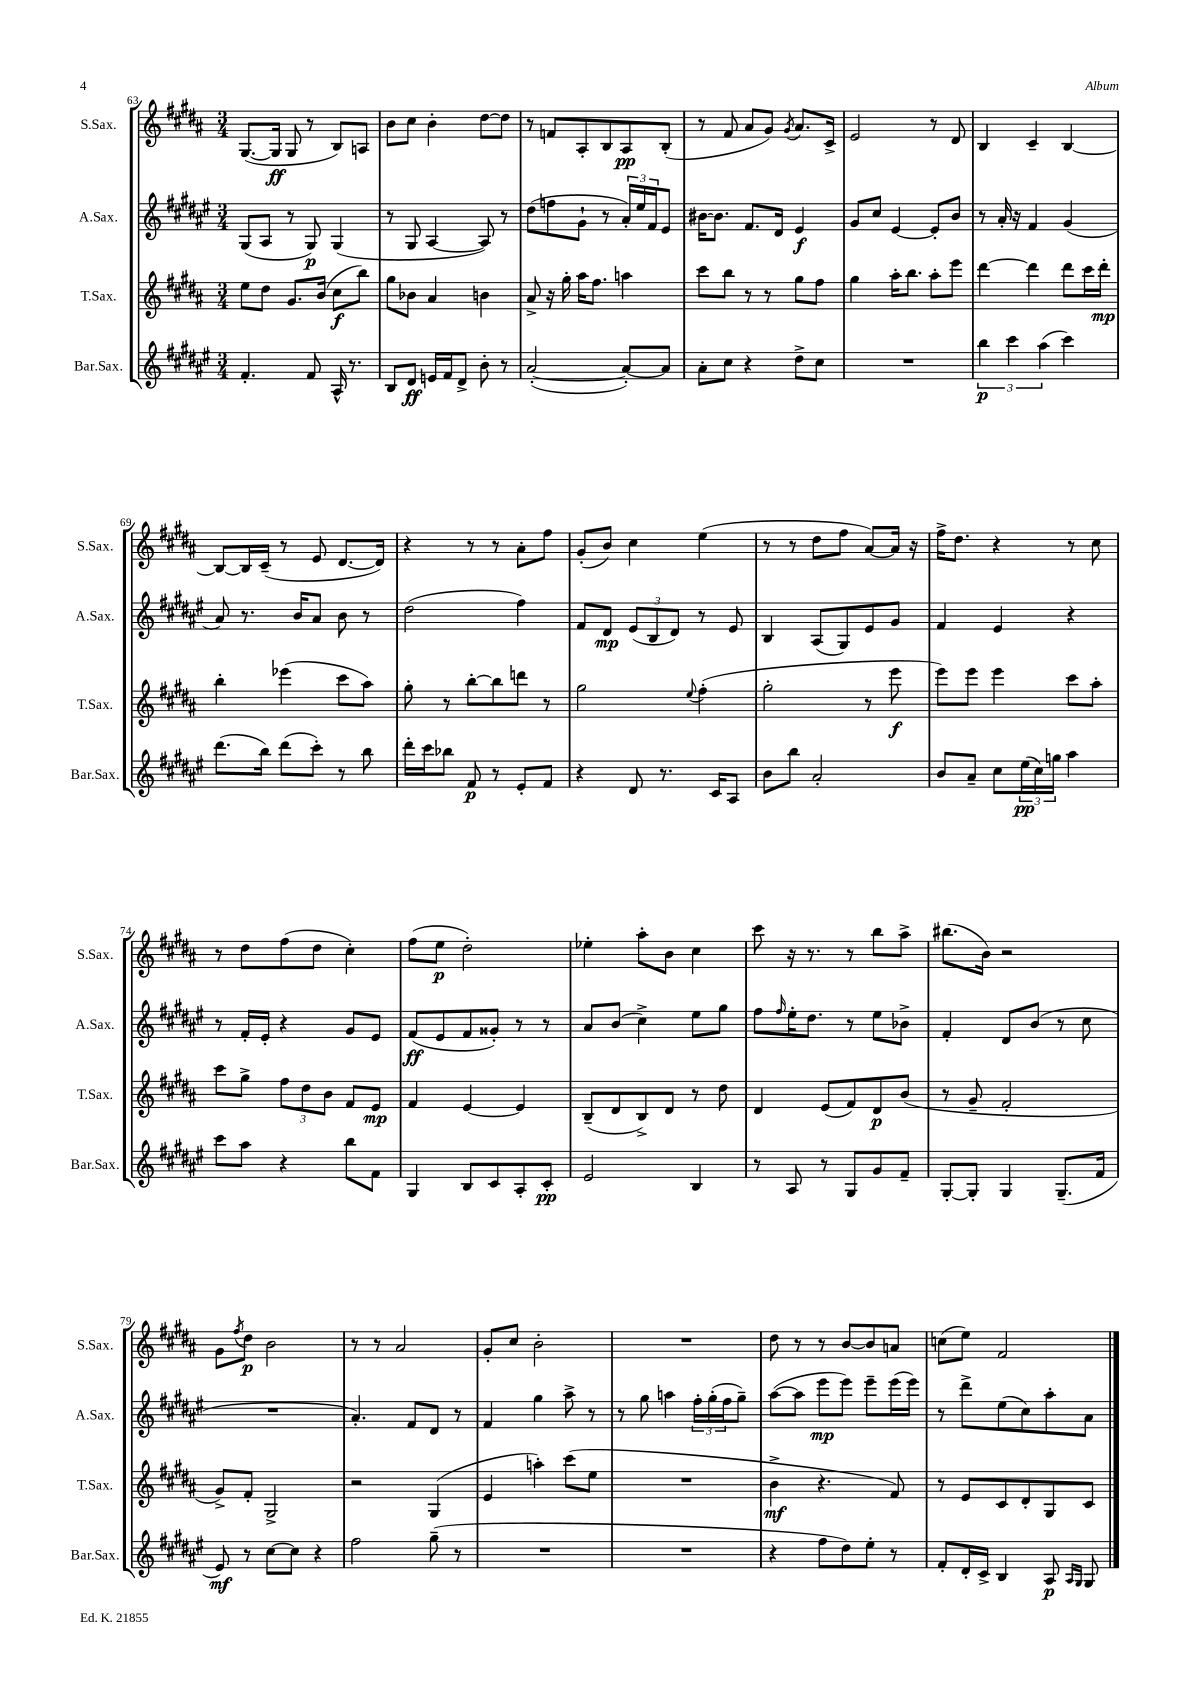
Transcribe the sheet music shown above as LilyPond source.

<<
\new StaffGroup <<
\new Staff = "s0" \with { instrumentName = "S.Sax." shortInstrumentName = "S.Sax." } {
    \clef treble \key b \major \numericTimeSignature \time 3/4
    gis8.~( gis16\ff gis8 r8 b8) a8 |
    b'8 cis''8 b'4-. dis''8~ dis''8 |
    r8 f'8 ais8-. b8 ais8\pp b8-.( |
    r8 fis'8 ais'8 gis'8) \acciaccatura { gis'8 } ais'8. cis'16-> |
    e'2 r8 dis'8 |
    b4 cis'4-- b4~ |
    b8~ b16 cis'16--( r8 e'8 dis'8.~ dis'16) |
    r4 r8 r8 ais'8-. fis''8 |
    gis'8-.( b'8) cis''4 e''4( |
    r8 r8 dis''8 fis''8 ais'8~) ais'16 r16 |
    fis''16-> dis''8. r4 r8 cis''8 |
    r8 dis''8 fis''8( dis''8 cis''4-.) |
    fis''8( e''8\p dis''2-.) |
    ees''4-. ais''8-. b'8 cis''4 |
    cis'''8 r16 r8. r8 b''8 ais''8-> |
    bis''8.( b'16) r2 |
    gis'8 \acciaccatura { fis''8 } dis''8\p b'2 |
    r8 r8 ais'2 |
    gis'8-. cis''8 b'2-. |
    R2. |
    dis''8 r8 r8 b'8~ b'8 a'8 |
    c''8( e''8) fis'2 \bar "|." |
}
\new Staff = "s1" \with { instrumentName = "A.Sax." shortInstrumentName = "A.Sax." } {
    \clef treble \key fis \major \numericTimeSignature \time 3/4
    gis8( ais8 r8 gis8\p) gis4( |
    r8 gis8 ais4~ ais8) r8 |
    dis''8( f''8 gis'8-! r8 \tuplet 3/2 { ais'16-.) eis''16 fis'16 } eis'8 |
    bis'16~ bis'8. fis'8. dis'16 eis'4\f |
    gis'8 cis''8 eis'4~ eis'8-. b'8 |
    r8 ais'16-. r16 fis'4 gis'4( |
    ais'8) r8. b'16 ais'8 b'8 r8 |
    dis''2( fis''4) |
    fis'8 dis'8\mp \tuplet 3/2 { eis'8( b8 dis'8) } r8 eis'8 |
    b4 ais8( gis8) eis'8 gis'8 |
    fis'4 eis'4 r4 |
    r8 fis'16-. eis'16-. r4 gis'8 eis'8 |
    fis'8\ff( eis'8 fis'8 gisis'8-.) r8 r8 |
    ais'8 b'8( cis''4->) eis''8 gis''8 |
    fis''8 \grace { fis''16 } eis''16-. dis''8. r8 eis''8 bes'8-> |
    fis'4-. dis'8 b'8( r8 cis''8 |
    R2. |
    ais'4.-.) fis'8 dis'8 r8 |
    fis'4 gis''4 ais''8-> r8 |
    r8 gis''8 a''4 \tuplet 3/2 { fis''16-. gis''16-.( fis''16 } gis''8--) |
    ais''8~( ais''8 eis'''8\mp eis'''8) eis'''8-- eis'''16( eis'''16) |
    r8 dis'''8-> eis''8( cis''8) ais''8-. ais'8 \bar "|." |
}
\new Staff = "s2" \with { instrumentName = "T.Sax." shortInstrumentName = "T.Sax." } {
    \clef treble \key b \major \numericTimeSignature \time 3/4
    e''8 dis''8 gis'8. b'16( cis''8\f b''8) |
    gis''8 bes'8 ais'4 b'4 |
    ais'8-> r16 gis''16-. ais''16 fis''8. a''4 |
    cis'''8 b''8 r8 r8 gis''8 fis''8 |
    gis''4 ais''16-. b''8. ais''8-. e'''8 |
    dis'''4~ dis'''4 dis'''8 cis'''16 dis'''16-.\mp |
    b''4-. ees'''4( cis'''8 ais''8) |
    gis''8-. r8 b''8~-. b''8 d'''8 r8 |
    gis''2 \appoggiatura { e''8 } fis''4-.( |
    gis''2-. r8 e'''8\f |
    e'''8) e'''8 e'''4 cis'''8 ais''8-. |
    cis'''8 gis''8-> \tuplet 3/2 { fis''8 dis''8 b'8 } fis'8 e'8\mp |
    fis'4 e'4~ e'4 |
    b8--( dis'8 b8->) dis'8 r8 dis''8 |
    dis'4 e'8( fis'8) dis'8\p b'8( |
    r8 gis'8-- fis'2-. |
    gis'8->) fis'8-. gis2-> |
    r2 gis4( |
    e'4 a''4-.) cis'''8( e''8 |
    R2. |
    b'4->\mf r4. fis'8) |
    r8 e'8 cis'8 dis'8-. gis8 cis'8 \bar "|." |
}
\new Staff = "s3" \with { instrumentName = "Bar.Sax." shortInstrumentName = "Bar.Sax." } {
    \clef treble \key fis \major \numericTimeSignature \time 3/4
    fis'4.-. fis'8 ais16-^ r8. |
    b8 dis'8\ff e'16 fis'16 dis'8-> b'8-. r8 |
    ais'2~-.( ais'8~-.) ais'8 |
    ais'8-. cis''8 r4 dis''8-> cis''8 |
    R2. |
    \tuplet 3/2 { b''4\p cis'''4 ais''4( } cis'''4) |
    dis'''8.( b''16) dis'''8( cis'''8-.) r8 b''8 |
    dis'''16-. cis'''16 bes''8 fis'8\p r8 eis'8-. fis'8 |
    r4 dis'8 r8. cis'16 ais8 |
    b'8 b''8 ais'2-. |
    b'8 ais'8-- cis''8 \tuplet 3/2 { eis''16\pp( cis''16) g''16 } ais''4 |
    cis'''8 ais''8 r4 b''8 fis'8 |
    gis4 b8 cis'8 ais8-. cis'8-.\pp |
    eis'2 b4 |
    r8 ais8 r8 gis8 gis'8 fis'8-- |
    gis8~-. gis8-. gis4 gis8.--( fis'16 |
    eis'8\mf) r8 cis''8~ cis''8 r4 |
    fis''2 gis''8--( r8 |
    R2. |
    R2. |
    r4 fis''8 dis''8) eis''8-. r8 |
    fis'8-. dis'16-. cis'16-> b4 ais8\p \grace { ais16 gis16 } gis8 \bar "|." |
}
>>
>>
\layout { \context { \Score currentBarNumber = #63 } }
